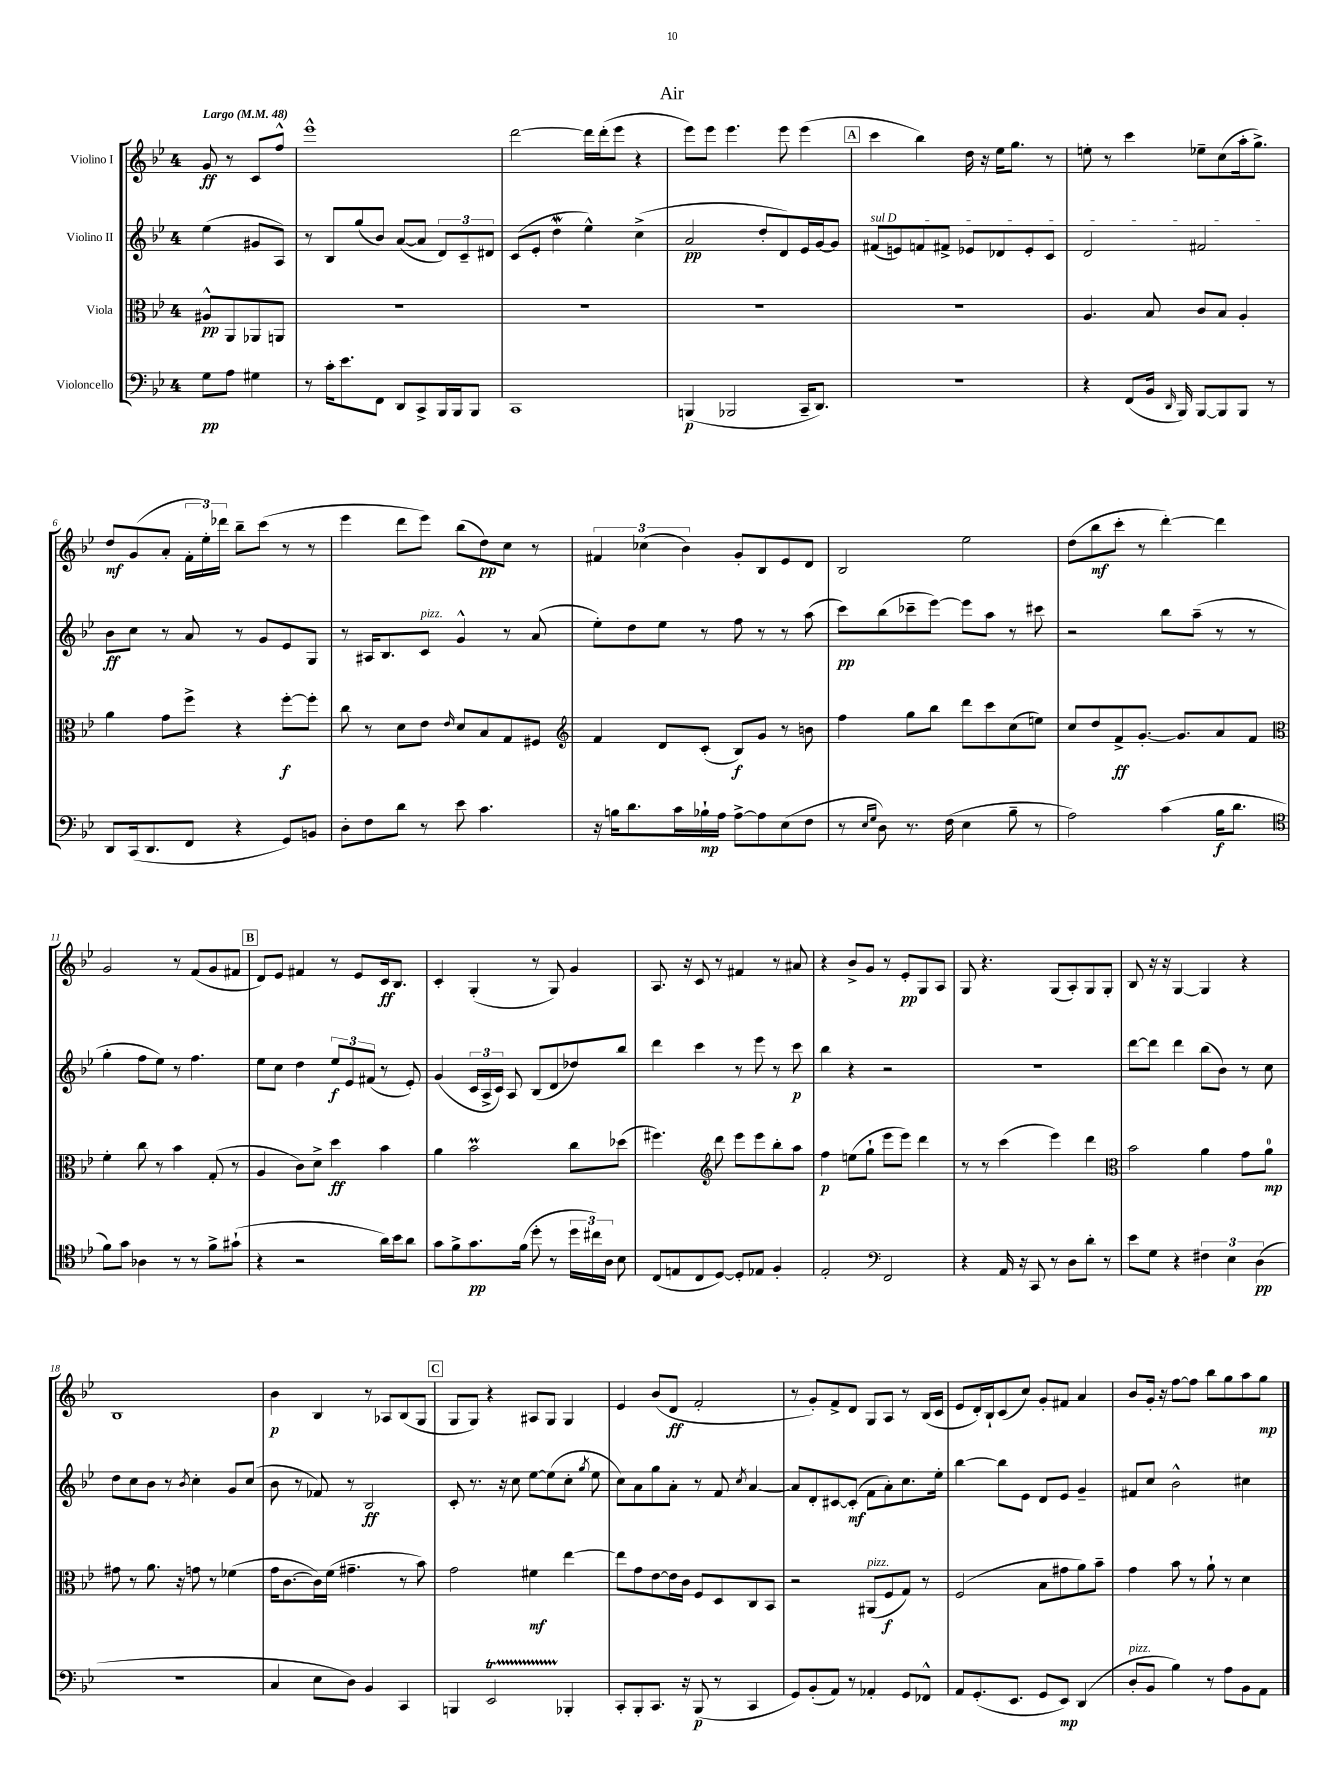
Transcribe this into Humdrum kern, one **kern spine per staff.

**kern	**dynam	**kern	**dynam	**kern	**dynam	**kern	**dynam
*part4	*part4	*part3	*part3	*part2	*part2	*part1	*part1
*staff4	*staff4	*staff3	*staff3	*staff2	*staff2	*staff1	*staff1
*I"Violoncello	*	*I"Viola	*	*I"Violino II	*	*I"Violino I	*
*clefF4	*	*clefC3	*	*clefG2	*	*clefG2	*
*k[b-e-]	*	*k[b-e-]	*	*k[b-e-]	*	*k[b-e-]	*
*M4/4	*	*M4/4	*	*M4/4	*	*M4/4	*
*MM48	*	*MM48	*	*MM48	*	*MM48	*
=	=	=	=	=	=	=	=
!	!	!	!	!	!	!LO:TX:a:B:t=Largo	!
8G\L	pp	8A#X^^/L	pp	(4ee-\	.	8g/	ff
8A\J	.	8AA/	.	.	.	8r	.
4G#X\	.	8AA-X/	.	8g#X/L	.	8c/L	.
.	.	8AAn/J	.	8A/J)	.	8ff^^/J	.
=1	=1	=1	=1	=1	=1	=1	=1
8r	.	1r	.	8r	.	1eee-^^	.
16c'\KL	.	.	.	8B-/L	.	.	.
8.e-\	.	.	.	.	.	.	.
.	.	.	.	(8gg/	.	.	.
8FF\J	.	.	.	8b-/J)	.	.	.
8DD/L	.	.	.	([8a/L	.	.	.
8CC^/	.	.	.	8a/J]	.	.	.
16BBB-/L	.	.	.	12d/L)	.	.	.
16BBB-/J	.	.	.	.	.	.	.
.	.	.	.	12c~/	.	.	.
8BBB-/J	.	.	.	.	.	.	.
.	.	.	.	12d#X/J	.	.	.
=2	=2	=2	=2	=2	=2	=2	=2
1CC	.	1r	.	(8c/L	.	[2ddd\	.
.	.	.	.	8e-'/J	.	.	.
.	.	.	.	4ddW\	.	.	.
.	.	.	.	4ee-^^\)	.	16ddd\LL]	.
.	.	.	.	.	.	(16ddd'\J	.
.	.	.	.	.	.	8eee-\J	.
.	.	.	.	(4cc^\	.	4r	.
=3	=3	=3	=3	=3	=3	=3	=3
(4BBBn/	p	1r	.	2a/	pp	8eee-\L)	.
.	.	.	.	.	.	8eee-\J	.
2BBB-X/	.	.	.	.	.	4.eee-\	.
.	.	.	.	8dd'/L	.	.	.
.	.	.	.	8d/)	.	8eee-\	.
16CC~/KL	.	.	.	16e-/L	.	(4eee-\	.
8.DD/J)	.	.	.	[16g/J	.	.	.
.	.	.	.	8g/J]	.	.	.
!!LO:REH:place=s1:t=A
=4	=4	=4	=4	=4	=4	=4	=4
!	!	!	!	!LO:TX:a:i:t=sul D	!	!	!
1r	.	1r	.	(8f#X/L	.	4ccc\	.
.	.	.	.	8en/)	.	.	.
.	.	.	.	8fn/	.	4bb-\)	.
.	.	.	.	8f#X^/J	.	.	.
.	.	.	.	8e-X/L	.	16dd\	.
.	.	.	.	.	.	16r	.
.	.	.	.	8d-X/	.	16ee-\KL	.
.	.	.	.	.	.	8.gg\J	.
.	.	.	.	8e-'/	.	.	.
.	.	.	.	8c/J	.	8r	.
=5	=5	=5	=5	=5	=5	=5	=5
4r	.	4.A/	.	2d/	.	8een'\	.
.	.	.	.	.	.	8r	.
(8FF/L	.	.	.	.	.	4ccc\	.
16BB-/Jk	.	8B-/	.	.	.	.	.
16qqDD/	.	.	.	.	.	.	.
16BBB-/)	.	.	.	.	.	.	.
[8BBB-/L	.	8c/L	.	2f#X/	.	8ee-X~\L	.
8BBB-/]	.	8B-/J	.	.	.	(8cc\	.
8BBB-/J	.	4A'/	.	.	.	16aa'\k	.
.	.	.	.	.	.	8.gg^\J)	.
8r	.	.	.	.	.	.	.
!!LO:LB:g=z
=6	=6	=6	=6	=6	=6	=6	=6
8DD/L	.	4a\	.	8b-\L	ff	8dd/L	mf
(16CC/k	.	.	.	8cc\J	.	(8g/	.
8.DD/	.	.	.	.	.	.	.
.	.	8g\L	.	8r	.	8a'/J	.
8FF/J	.	8ff^\J	.	8a/	.	24f'\LL	.
.	.	.	.	.	.	24ee-'\)	.
.	.	.	.	.	.	24ddd-X\JJ	.
4r	.	4r	.	8r	.	8bb-~\L	.
.	.	.	.	8g/L	.	(8ccc\J	.
8GG/L)	.	[8ff'\L	f	8e-/	.	8r	.
8BBn/J	.	8ff'\J]	.	8G/J	.	8r	.
=7	=7	=7	=7	=7	=7	=7	=7
8D'\L	.	8cc\	.	8r	.	4eee-\	.
8F\	.	8r	.	16A#X/KL	.	.	.
.	.	.	.	8.B-/	.	.	.
8d\J	.	8d\L	.	.	.	8ddd\L	.
!	!	!	!	!LO:TX:a:i:t=pizz.	!	!	!
8r	.	8e-\J	.	8c/J	.	8eee-\J)	.
.	.	16qqe-/	.	.	.	.	.
8e-\	.	8d/L	.	4g^^/	.	(8bb-\L	.
4.c\	.	8B-/	.	.	.	8dd\)	pp
.	.	8G/	.	8r	.	8cc\J	.
.	.	8F#X/J	.	(8a/	.	8r	.
=8	=8	=8	=8	=8	=8	=8	=8
*	*	*clefG2	*	*	*	*	*
16r	.	4f/	.	8ee-'\L)	.	6f#X/	.
16Bn\KL	.	.	.	.	.	.	.
8.d\	.	.	.	8dd\	.	.	.
.	.	.	.	.	.	(6cc-X\	.
.	.	8d/L	.	8ee-\J	.	.	.
16c\L	.	.	.	.	.	.	.
.	.	.	.	.	.	6b-\)	.
16B-X`\	mp	(8c'/J	.	8r	.	.	.
16A\JJ	.	.	.	.	.	.	.
[8A^\L	.	8B-/L)	f	8ff\	.	8g'/L	.
8A\]	.	8g/J	.	8r	.	8B-/	.
(8E-\	.	8r	.	8r	.	8e-/	.
8F\J	.	8bn\	.	(8aa\	.	8d/J	.
=9	=9	=9	=9	=9	=9	=9	=9
8r	.	4ff\	.	8ccc\L)	pp	2B-/	.
16qqE-/LL	.	.	.	.	.	.	.
16qqG/JJ	.	.	.	.	.	.	.
8D\)	.	.	.	(8bb-\	.	.	.
8.r	.	8gg\L	.	8ccc-X~\	.	.	.
.	.	8bb-\J	.	[8eee-\J)	.	.	.
(16F\	.	.	.	.	.	.	.
4E-\	.	8ddd\L	.	8eee-\L]	.	2ee-\	.
.	.	8ccc\	.	8aa\J	.	.	.
8B-~\	.	(8cc\	.	8r	.	.	.
8r	.	8een\J)	.	8ccc#X\	.	.	.
=10	=10	=10	=10	=10	=10	=10	=10
2A\)	.	8cc/L	.	2r	.	(8dd\L	.
.	.	8dd/	.	.	.	8bb-\	mf
.	.	8f^/	ff	.	.	8ccc'\J	.
.	.	[8.g'/J	.	.	.	8r	.
(4c\	.	.	.	8bb-\L	.	[4ddd'\)	.
.	.	8.g/L]	.	.	.	.	.
.	.	.	.	(8aa~\J	.	.	.
16B-\KL	f	8a/	.	8r	.	4ddd\]	.
8.d\J	.	.	.	.	.	.	.
.	.	8f/J	.	8r	.	.	.
!!LO:LB:g=z
=11	=11	=11	=11	=11	=11	=11	=11
*clefC4	*	*clefC3	*	*	*	*	*
8f\L)	.	4f'\	.	4gg'\	.	2g/	.
8g\J	.	.	.	.	.	.	.
4A-X\	.	8cc\	.	8ff\L	.	.	.
.	.	8r	.	8ee-\J)	.	.	.
8r	.	4b-\	.	8r	.	8r	.
8r	.	.	.	4.ff\	.	(8f/L	.
8f^\L	.	(8G'/	.	.	.	8g/	.
(8g#X`\J	.	8r	.	.	.	8f#X/J	.
!!LO:REH:place=s1:t=B
=12	=12	=12	=12	=12	=12	=12	=12
4r	.	4A/	.	8ee-\L	.	8d/L)	.
.	.	.	.	8cc\J	.	8e-/J	.
2r	.	8c\L)	.	4dd\	.	4f#X/	.
.	.	8d^\J	.	.	.	.	.
.	.	4dd\	ff	12ee-/L	f	8r	.
.	.	.	.	12e-/	.	.	.
.	.	.	.	.	.	8e-/L	.
.	.	.	.	(12f#X/J	.	.	.
16a\LL)	.	4b-\	.	8r	.	16c/k	ff
16b-\J	.	.	.	.	.	8.B-/J	.
8a\J	.	.	.	8e-'/)	.	.	.
=13	=13	=13	=13	=13	=13	=13	=13
8g\L	.	4a\	.	(4g/	.	4c'/	.
8f^\	.	.	.	.	.	.	.
8.g\	pp	2b-M\	.	24c/LL	.	(4G'/	.
.	.	.	.	24A^/	.	.	.
.	.	.	.	24c/JJ)	.	.	.
.	.	.	.	8A/	.	.	.
(16f\Jk	.	.	.	.	.	.	.
8dd'\	.	.	.	(8B-/L	.	8r	.
8r	.	.	.	8d/	.	8G/)	.
24dd\LL	.	8cc\L	.	8dd-X/)	.	4g/	.
24cc#X\)	.	.	.	.	.	.	.
24A\JJ	.	.	.	.	.	.	.
8B-\	.	(8dd-X\J	.	8bb-/J	.	.	.
=14	=14	=14	=14	=14	=14	=14	=14
(8C/L	.	4.ff#X\)	.	4ddd\	.	8.A/	.
8En/	.	.	.	.	.	.	.
.	.	.	.	.	.	16r	.
8C/	.	.	.	4ccc\	.	8c/	.
*	*	*clefG2	*	*	*	*	*
[8D/J)	.	8ddd\	.	.	.	8r	.
8D'/L]	.	8eee-\L	.	8r	.	4f#X/	.
8E-X/J	.	8eee-\	.	8eee-\	.	.	.
4F'/	.	8bb-'\	.	8r	.	8r	.
.	.	8aa\J	.	8ccc\	p	8a#X/	.
=15	=15	=15	=15	=15	=15	=15	=15
2E-'/	.	4ff\	p	4bb-\	.	4r	.
.	.	(8een\L	.	4r	.	8b-^/L	.
.	.	8gg`\J	.	.	.	8g/J	.
*clefF4	*	*	*	*	*	*	*
2FF/	.	8eee-\L	.	2r	.	8r	.
.	.	8eee-\J)	.	.	.	8e-'/L	pp
.	.	4ddd\	.	.	.	8G/	.
.	.	.	.	.	.	8A/J	.
=16	=16	=16	=16	=16	=16	=16	=16
4r	.	8r	.	1r	.	8G/	.
.	.	8r	.	.	.	4.r	.
16AA/	.	(4ccc\	.	.	.	.	.
16r	.	.	.	.	.	.	.
8CC/	.	.	.	.	.	.	.
8r	.	4eee-\)	.	.	.	(8G/L	.
8D\L	.	.	.	.	.	8A'/)	.
8d'\J	.	4ddd\	.	.	.	8G/	.
8r	.	.	.	.	.	8G'/J	.
=17	=17	=17	=17	=17	=17	=17	=17
*	*	*clefC3	*	*	*	*	*
8e-\L	.	2b-\	.	[8ddd\L	.	8B-/	.
8G\J	.	.	.	8ddd\J]	.	16r	.
.	.	.	.	.	.	16r	.
4r	.	.	.	4ddd\	.	[4G/	.
6F#X\	.	4a\	.	(8bb-\L	.	4G/]	.
.	.	.	.	8b-\J)	.	.	.
6E-\	.	.	.	.	.	.	.
.	.	8g\L	.	8r	.	4r	.
(6D\	pp	.	.	.	.	.	.
.	.	8a\J	mp	8cc\	.	.	.
!!LO:LB:g=z
=18	=18	=18	=18	=18	=18	=18	=18
1r	.	8g#X\	.	8dd\L	.	1B-	.
.	.	8r	.	8cc\	.	.	.
.	.	8.a\	.	8b-\J	.	.	.
.	.	.	.	8r	.	.	.
.	.	16r	.	.	.	.	.
.	.	.	.	8qb-/	.	.	.
.	.	8gn\	.	4cc'\	.	.	.
.	.	8r	.	.	.	.	.
.	.	(4f-X\	.	8g/L	.	.	.
.	.	.	.	(8cc/J	.	.	.
=19	=19	=19	=19	=19	=19	=19	=19
4C/	.	16g\KL	.	8b-\	.	4b-\	p
.	.	[8.c\	.	.	.	.	.
.	.	.	.	8r	.	.	.
8E-\L	.	16c\L])	.	8f-X/)	.	4B-/	.
.	.	(16f\JJ	.	.	.	.	.
8D\J)	.	4.g#X~\	.	8r	.	.	.
4BB-/	.	.	.	2B-/	ff	8r	.
.	.	.	.	.	.	8A-X/L	.
4CC/	.	8r	.	.	.	(8B-/	.
.	.	8b-\)	.	.	.	8G/J	.
!!LO:REH:place=s1:t=C
=20	=20	=20	=20	=20	=20	=20	=20
4BBBn/	.	2g\	.	8c'/	.	8G/L	.
.	.	.	.	8.r	.	8G/J)	.
2EE-T/	.	.	.	.	.	4r	.
.	.	.	.	16r	.	.	.
.	.	.	.	8cc\	.	.	.
.	.	4f#X\	mf	[8ee-\L	.	8A#X/L	.
.	.	.	.	(8ee-\]	.	8G/J	.
4BBB-X'/	.	[4ee-\	.	8cc'\J	.	4G/	.
.	.	.	.	8qgg/	.	.	.
.	.	.	.	8ee-\	.	.	.
=21	=21	=21	=21	=21	=21	=21	=21
8CC'/L	.	8ee-\L]	.	8cc\L)	.	4e-/	.
8BBB-'/	.	8g\	.	8a\	.	.	.
8.CC/J	.	[8e-\	.	8gg\	.	(8b-/L	.
.	.	16e-\L]	.	8a'\J	.	8d/J	ff
16r	.	16c\JJ	.	.	.	.	.
(8BBB-/	p	8F/L	.	8r	.	2f'/	.
8r	.	8D/	.	8f/	.	.	.
.	.	.	.	8qcc/	.	.	.
4CC/	.	8C/	.	[4a/	.	.	.
.	.	8BB-/J	.	.	.	.	.
=22	=22	=22	=22	=22	=22	=22	=22
8GG/L)	.	2r	.	8a/L]	.	8r	.
(8BB-'/	.	.	.	8d'/	.	8g'/L)	.
8AA/J)	.	.	.	[8c#X/	.	8f^/	.
8r	.	.	.	(8c#'/J]	mf	8d/J	.
!	!	!LO:TX:a:i:t=pizz.	!	!	!	!	!
4AA-X'/	.	(8AA#X/L	.	8f\L	.	8G/L	.
.	.	8F/	f	8a'\)	.	8A/J	.
8GG/L	.	8G/J)	.	8.cc\	.	8r	.
8FF-X^^/J	.	8r	.	.	.	(16B-/LL	.
.	.	.	.	16ee-'\Jk	.	16c/JJ	.
=23	=23	=23	=23	=23	=23	=23	=23
8AA/L	.	(2F/	.	[4bb-\	.	8e-/L	.
(8.GG'/	.	.	.	.	.	16d'/L)	.
.	.	.	.	.	.	16B-`/J	.
.	.	.	.	8bb-\L]	.	(8c/	.
8.EE-/J	.	.	.	.	.	.	.
.	.	.	.	8e-\J	.	8cc/J)	.
8GG/L	.	8B-\L	.	8d/L	.	8g'/L	.
8EE-/J)	mp	8g#X\	.	8e-/J	.	8f#X/J	.
(4DD/	.	8a\)	.	4g~/	.	4a/	.
.	.	8b-~\J	.	.	.	.	.
=24	=24	=24	=24	=24	=24	=24	=24
!LO:TX:a:i:t=pizz.	!	!	!	!	!	!	!
8D'/L	.	4g\	.	8f#X/L	.	8b-/L	.
8BB-/J	.	.	.	8cc/J	.	16g'/Jk	.
.	.	.	.	.	.	16r	.
4B-\)	.	8b-\	.	2b-^^\	.	[8ff\L	.
.	.	8r	.	.	.	8ff\J]	.
8r	.	8a`\	.	.	.	8bb-\L	.
8A\L	.	8r	.	.	.	8gg\	.
8BB-\	.	4d\	.	4cc#X\	.	8aa\	.
8AA\J	.	.	.	.	.	8gg\J	mp
==	==	==	==	==	==	==	==
*-	*-	*-	*-	*-	*-	*-	*-
